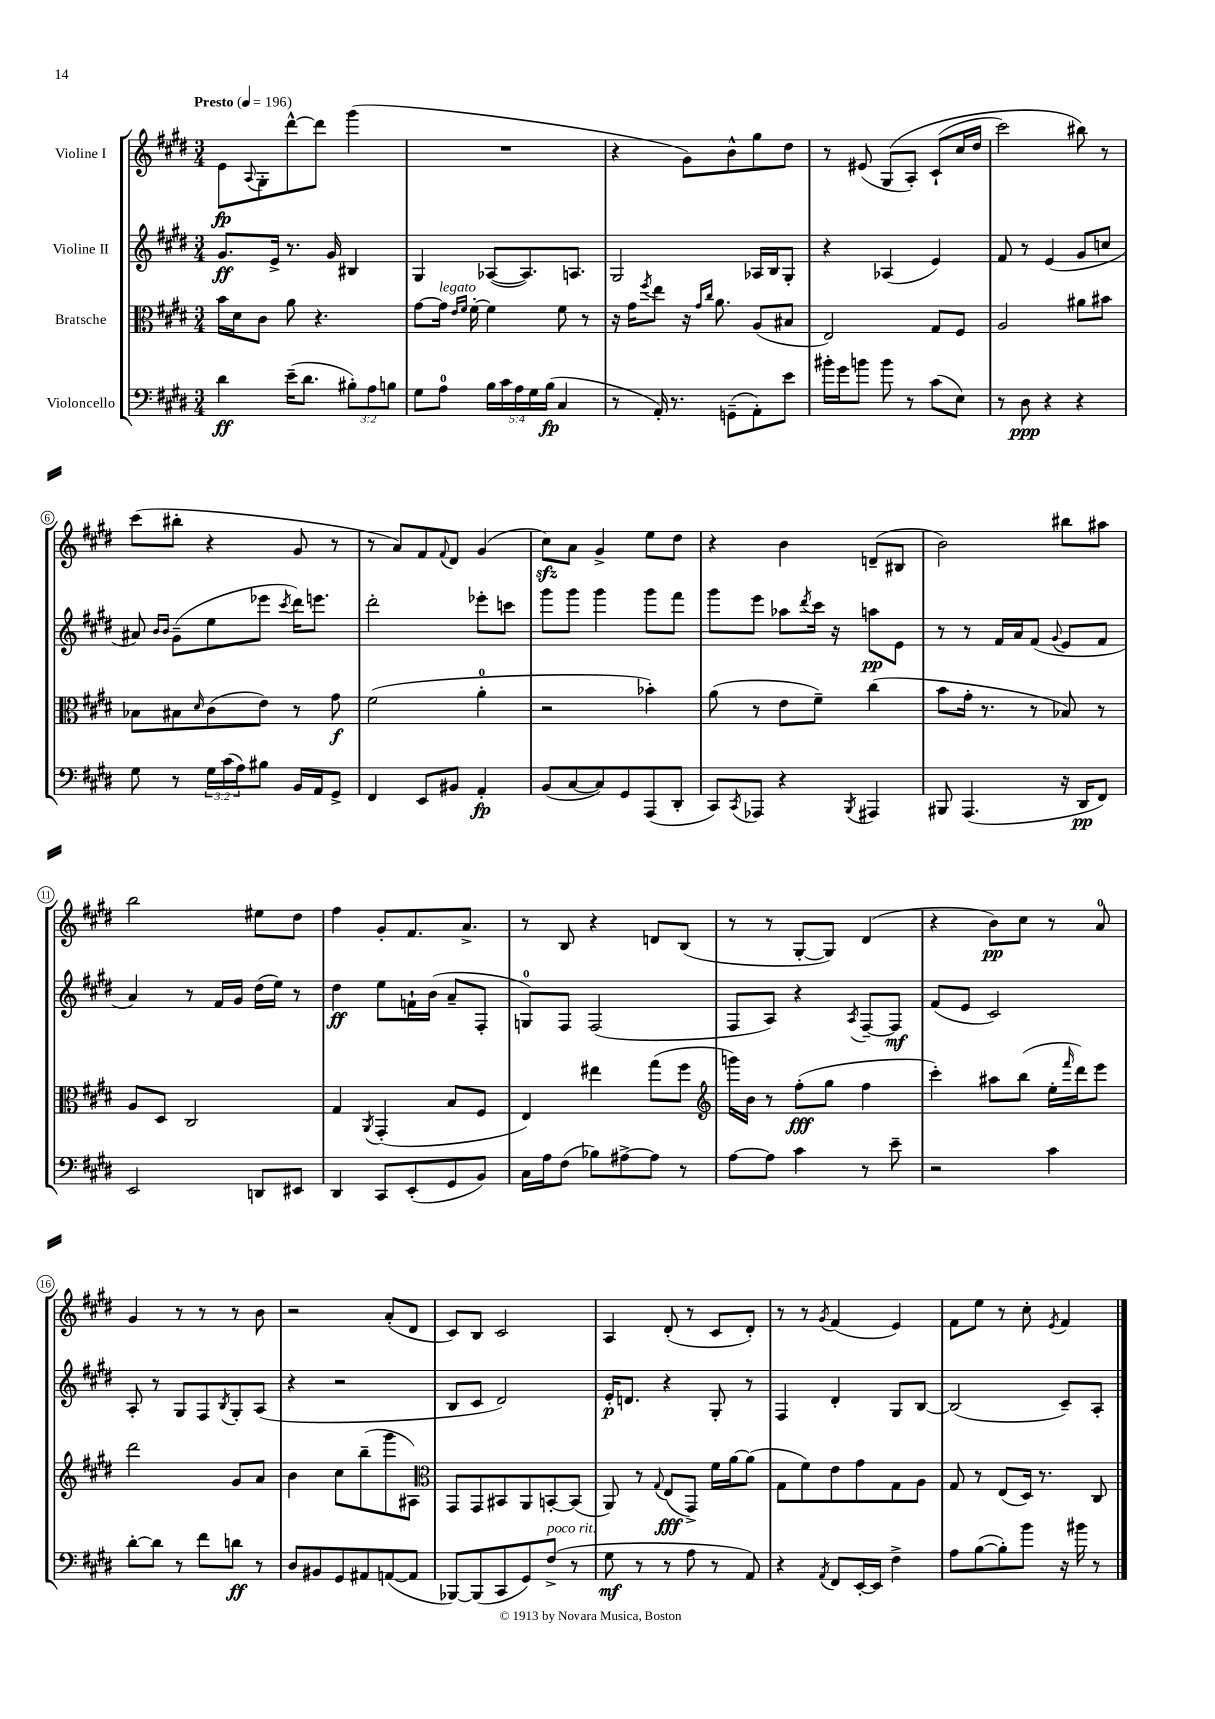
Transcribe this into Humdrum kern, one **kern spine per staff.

**kern	**kern	**kern	**kern
*staff4	*staff3	*staff2	*staff1
*clefF4	*clefC3	*clefG2	*clefG2
*k[f#c#g#d#]	*k[f#c#g#d#]	*k[f#c#g#d#]	*k[f#c#g#d#]
*M3/4	*M3/4	*M3/4	*M3/4
*MM196	*MM196	*MM196	*MM196
4d#	16b	8.g#	8e
.	16d#	.	.
.	.	.	8qqA
.	8c#	.	8G#'
.	.	16e^	.
(16e~	8a	8.r	[8ddd#^^
8.d#	.	.	.
.	4.r	.	8ddd#]
.	.	16g#	.
12B#')	.	4B#	(4ggg#
12A	.	.	.
12B	.	.	.
=	=	=	=
8G#	[8g#	4G#	2.r
8A	16g#]	.	.
.	16qqe	.	.
.	16qqf#	.	.
.	[16f#'	.	.
20B	4f#]	([8A-	.
20c#	.	.	.
20A	.	.	.
.	.	8.A-])	.
20G#	.	.	.
(20B	.	.	.
4C#	8f#	.	.
.	.	8.A	.
.	8r	.	.
=	=	=	=
8r	16r	2G#	4r
.	16g#	.	.
.	8qff#	.	.
16AA')	8ee	.	.
8.r	.	.	.
.	16r	.	8g#)
.	16qqg#	.	.
.	16qqcc#	.	.
.	8.a	.	.
(8GG~	.	.	8b^^
8AA')	(8A	16A-	8gg#
.	.	16B	.
8e	8B#	8G#'	8dd#
=	=	=	=
16b#'	2E)	4r	8r
16g#	.	.	.
8b	.	.	(8e#
8b	.	(4A-	&(8G#
8r	.	.	8A')
(8c#	8G#	4e)	(8c#`
8E)	8F#	.	16cc#
.	.	.	16dd#
=	=	=	=
8r	2A	8f#	2ccc#)
8D#	.	8r	.
4r	.	(4e	.
4r	8a#	8g#	8bb#&)
.	8b#	8cc	8r
=	=	=	=
8G#	8B-	8a#)	(8ccc#
.	.	16qqb	.
.	.	16qqb	.
8r	8B#	(8g#~	8bb#'
.	16qqd#	.	.
24G#	(8c#	8ee	4r
(24c#	.	.	.
24A)	.	.	.
8B#	8e)	8eee-	.
.	.	8qccc#	.
16BB	8r	16ddd#)	8g#
16AA	.	8.eee	.
8GG#^	8g#	.	8r
=	=	=	=
4FF#	(2f#	2ddd#'	8r
.	.	.	8a)
8EE	.	.	8f#
.	.	.	8qqf#
8BB#	.	.	8d#
4AA'	4a'	8eee-'	(4g#
.	.	8ccc	.
=	=	=	=
(8BB	2r	8ggg#	8cc#)
[8C#	.	8ggg#	8a
8C#])	.	4ggg#	4g#^
8GG#	.	.	.
(8AAA	4b-')	8ggg#	8ee
8DD#'	.	8fff#	8dd#
=	=	=	=
8CC#)	(8a	8ggg#	4r
8qCC#	.	.	.
8AAA-	8r	8eee	.
4r	8e	8aa-	4b
.	.	8qddd#	.
.	8f#~)	16ccc#	.
.	.	16r	.
8qBBB	.	.	.
4AAA#	(4cc#	8aa	(8d~
.	.	8e	8B#
=	=	=	=
8BBB#	8b	8r	2b)
(4.AAA	16g#'	8r	.
.	8.r	.	.
.	.	16f#	.
.	.	16a	.
.	8r	(8f#	.
.	.	8qqg#	.
16r	8B-)	8e	8bb#
16DD#	.	.	.
8FF#)	8r	8f#	8aa#
=	=	=	=
2EE	8A	4a)	2bb
.	8D#	.	.
.	2C#	8r	.
.	.	16f#	.
.	.	16g#	.
8DD	.	(16dd#	8ee#
.	.	16ee)	.
8EE#	.	8r	8dd#
=	=	=	=
4DD#	4G#	4dd#	4ff#
.	8qAA	.	.
8CC#	(4GG#'	8ee	8g#'
(8EE'	.	16f`	8.f#
.	.	(16b	.
8GG#	8B	8a~	.
.	.	.	8.a^
8BB)	8F#	8F#'	.
=	=	=	=
16C#	4E)	8G)	8r
16A	.	.	.
(8F#	.	8F#	8B
8B-)	4ee#	(2F#	4r
[8A#^	.	.	.
8A#]	(8gg#	.	8d
8r	8ff#	.	(8B
=	=	=	=
*	*clefG2	*	*
[8A	16ggg)	8F#	8r
.	16b	.	.
8A]	8r	8A)	8r
4c#	(8ff#'	4r	[8G#'
.	8gg#	.	8G#])
.	.	8qA	.
8r	4ff#	[8F#~	(4d#
8e~	.	8F#]	.
=	=	=	=
2r	4ccc#')	(8f#	4r
.	.	8e	.
.	8aa#	2c#)	8b)
.	(8bb	.	8cc#
4c#	16ee'	.	8r
.	16qqfff#	.	.
.	16ddd#)	.	.
.	8eee	.	8a
=	=	=	=
[8d#'	2ddd#	8A'	4g#
8d#]	.	8r	.
8r	.	8G#	8r
8f#	.	8F#	8r
.	.	8qB	.
8d	8g#	8G#'	8r
8r	8a	(8A	8b
=	=	=	=
8D#	4b	4r	2r
8BB#	.	.	.
8GG#	8cc#	2r	.
8AA#	(8bb~	.	.
([8AA	8ggg#	.	(8a'
8AA]	8A#)	.	8d#
=	=	=	=
*	*clefC3	*	*
[8BBB-)	8GG#	8B	8c#)
(8BBB-]	8GG#	8c#	8B
8CC#	8BB#	2d#)	2c#
8GG#)	8AA	.	.
(8F#^	[8BB'	.	.
8r	(8BB]	.	.
=	=	=	=
8G#	8AA)	16e'	4A
.	.	8.d	.
8r	8r	.	.
.	8qqG#	.	.
8r	(8E	4r	(8d#'
8A	8GG#^)	.	8r
8r	16f#	8G#'	8c#
.	[16a	.	.
8AA)	(8a]	8r	8d#')
=	=	=	=
4r	8G#	4F#	8r
.	8f#)	.	8r
8qAA	.	.	8qg#
8FF#	8e	4d#'	(4f#
[16EE'	8g#	.	.
16EE]	.	.	.
4F#^	8G#	8G#	4e)
.	8A	[8B	.
=	=	=	=
8A	8G#	(2B]	8f#
([8B	8r	.	8ee
8B'])	(8E	.	8r
8b	16D#)	.	8cc#'
.	8.r	.	.
.	.	.	8qe
16r	.	8c#~)	4f#
16b#	.	.	.
8r	8C#	8A'	.
==	==	==	==
*-	*-	*-	*-
